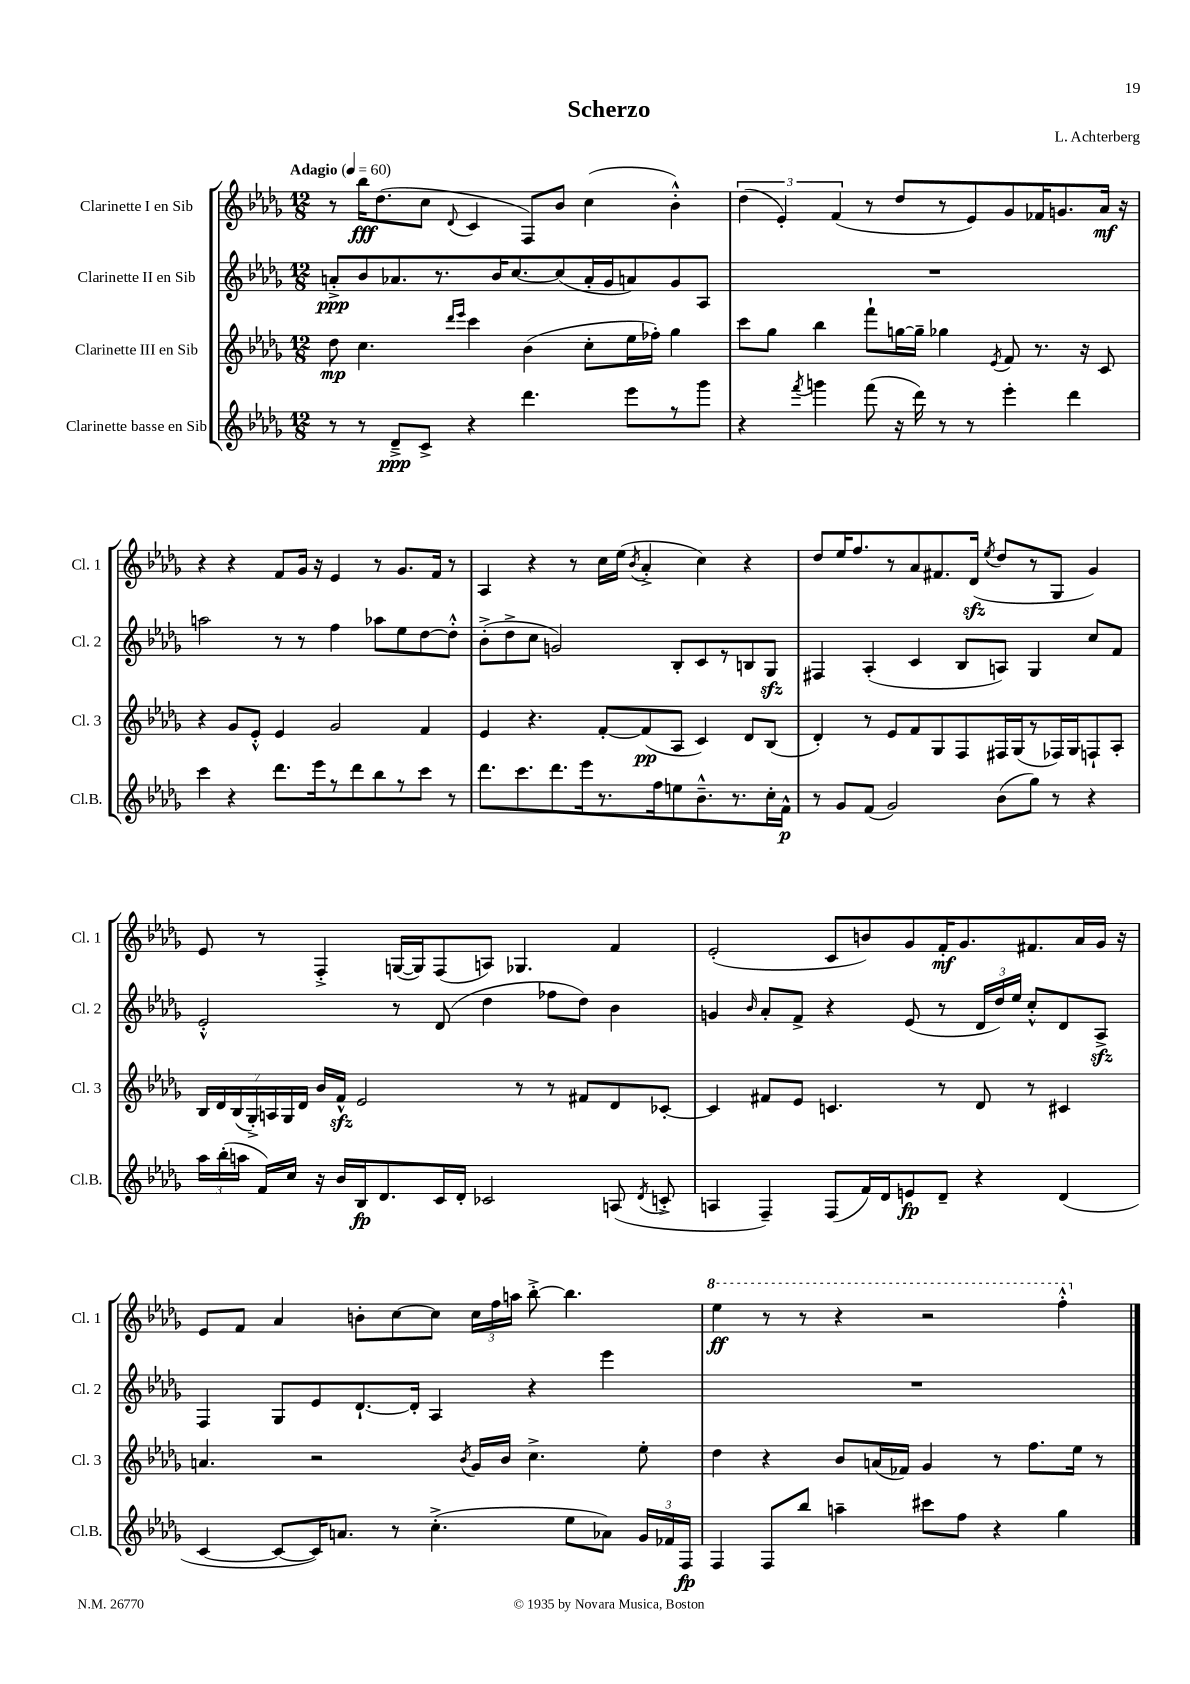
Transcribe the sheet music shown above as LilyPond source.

\header { title = "Scherzo" composer = "L. Achterberg" }
<<
\new StaffGroup <<
\new Staff = "s0" \with { instrumentName = "Clarinette I en Sib" shortInstrumentName = "Cl. 1" } {
    \clef treble \key des \major \numericTimeSignature \time 12/8 \tempo "Adagio" 4 = 60
    \autoBeamOff r8 bes''16[\fff des''8.( c''8] \appoggiatura { des'8 } c'4 f8[) bes'8] c''4( bes'4-.-^) |
    \tuplet 3/2 { des''4( ees'4-.) f'4( } r8 des''8[ r8 ees'8) ges'8 fes'16 g'8. aes'16]\mf r16 |
    r4 r4 f'8[ ges'16] r16 ees'4 r8 ges'8.[ f'16] r8 |
    aes4 r4 r8 c''16[ ees''16]( \acciaccatura { bes'8 } aes'4-.-> c''4) r4 |
    des''8[ ees''16 f''8. r8 aes'8 fis'8. des'16]\sfz( \acciaccatura { ees''8 } des''8[ r8 ges8] ges'4) |
    ees'8 r8 f4-.-> g16[~( g16) f8( a8]) ges4. f'4 |
    ees'2-.( c'8[ b'8) ges'8 f'16-.\mf ges'8. fis'8. aes'16 ges'16] r16 |
    ees'8[ f'8] aes'4 b'8[-. c''8~ c''8] \tuplet 3/2 { c''16[ f''16 a''16] } bes''8~-.-> bes''4. |
    \ottava #1 ees'''4\ff r8 r8 r4 r2 f'''4-.-^ \ottava #0 \bar "|." |
}
\new Staff = "s1" \with { instrumentName = "Clarinette II en Sib" shortInstrumentName = "Cl. 2" } {
    \clef treble \key des \major \numericTimeSignature \time 12/8
    \autoBeamOff a'8[-.->\ppp bes'8 aes'8. r8. bes'16 c''8.~ c''8( aes'16-. ges'16 a'8) ges'8 aes8] |
    R1. |
    a''2 r8 r8 f''4 aes''8[ ees''8 des''8~ des''8]-.-^ |
    bes'8[-.->( des''8-> c''8] g'2) bes8[-. c'8 r8 b8 ges8]\sfz |
    fis4 aes4-.( c'4 bes8[ a8]) ges4 c''8[ f'8] |
    ees'2-.-^ r8 des'8( des''4 fes''8[ des''8]) bes'4 |
    g'4 \grace { bes'16 } aes'8[-. f'8]-> r4 ees'8( r8 \tuplet 3/2 { des'16[ des''16) ees''16] } c''8[-.-^ des'8 aes8]->\sfz |
    f4 ges8[ ees'8 des'8.~-! des'16]-. aes4 r4 ees'''4 |
    R1. \bar "|." |
}
\new Staff = "s2" \with { instrumentName = "Clarinette III en Sib" shortInstrumentName = "Cl. 3" } {
    \clef treble \key des \major \numericTimeSignature \time 12/8
    \autoBeamOff des''8\mp c''4. \grace { des'''16[ ees'''16] } c'''4 bes'4( c''8[-. ees''16 fes''16]-.) ges''4 |
    c'''8[ ges''8] bes''4 f'''8[-! g''16~ g''16]-- ges''4 \acciaccatura { ees'8 } f'8 r8. r16 c'8 |
    r4 ges'8[ ees'8]-.-^ ees'4 ges'2 f'4 |
    ees'4 r4. f'8[~-. f'8\pp( aes8] c'4) des'8[ bes8]( |
    des'4-.) r8 ees'8[ f'8 ges8 f8 fis16 ges16( r8 fes16) ges16 f8-! aes8]-. |
    \tuplet 7/4 { bes16[ des'16 bes16( ges16-.->) a16 ges16 des'16] } bes'16[ f'16]-^\sfz ees'2 r8 r8 fis'8[ des'8 ces'8]~-. |
    ces'4 fis'8[ ees'8] c'4. r8 des'8 r8 cis'4 |
    a'4. r2 \acciaccatura { bes'8 } ges'16[ bes'16] c''4.-> ees''8-. |
    des''4 r4 bes'8[ a'16( fes'16]) ges'4 r8 f''8.[ ees''16] r8 \bar "|." |
}
\new Staff = "s3" \with { instrumentName = "Clarinette basse en Sib" shortInstrumentName = "Cl.B." } {
    \clef treble \key des \major \numericTimeSignature \time 12/8
    \autoBeamOff r8 r8 des'8[--->\ppp c'8]-> r4 des'''4. ees'''8[ r8 ges'''8] |
    r4 \acciaccatura { f'''8 } g'''4 f'''8( r16 des'''16) r8 r8 ees'''4-. des'''4 |
    c'''4 r4 des'''8.[ ees'''16 r8 des'''8 bes''8 r8 c'''8] r8 |
    des'''8.[ c'''8. des'''8. ees'''16 r8. f''16 e''8 bes'8.---^ r8. c''16-. f'16]-^\p |
    r8 ges'8[ f'8]( ges'2) bes'8[( ges''8]) r8 r4 |
    \tuplet 3/2 { aes''16[ bes''16-.( a''16] } f'16[) c''16] r16 bes'16[ bes16\fp des'8. c'16 des'16]-. ces'2 a8( \acciaccatura { des'8 } c'8-.-> |
    a4 f4--) f8[( f'16) des'16 e'8\fp des'8]-- r4 des'4( |
    c'4~ c'8[~ c'16) a'8.] r8 c''4.-.->( ees''8[ aes'8]) \tuplet 3/2 { ges'16[ fes'16 f16]\fp } |
    f4 f8[ bes''8] a''4-- cis'''8[ f''8] r4 ges''4 \bar "|." |
}
>>
>>
\layout { \context { \Score \remove "Bar_number_engraver" } }
